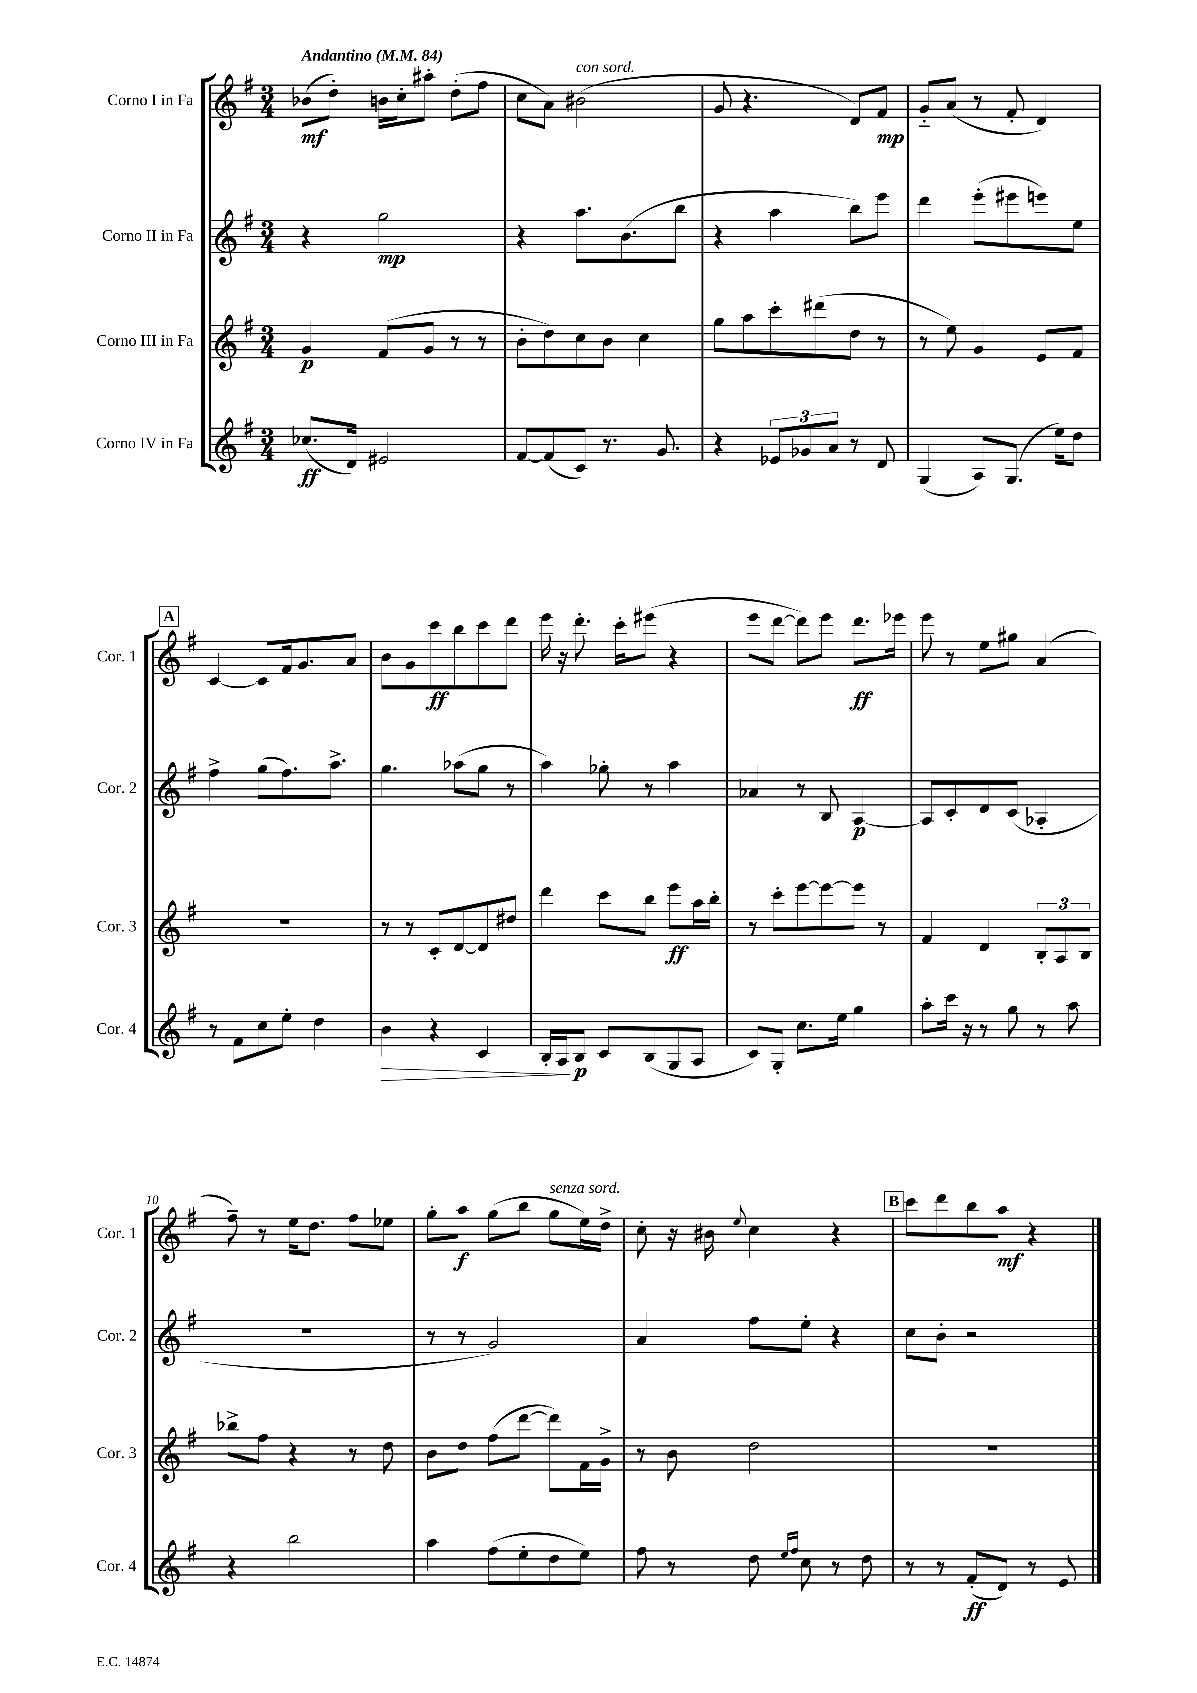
<<
\new StaffGroup <<
\new Staff = "s0" \with { instrumentName = "Corno I in Fa" shortInstrumentName = "Cor. 1" } {
    \clef treble \key g \major \numericTimeSignature \time 3/4 \tempo "Andantino" 4 = 84
    bes'8\mf( d''8-.) b'16 c''16-. ais''8-. d''8-.( fis''8 |
    c''8 a'8) bis'2^\markup { \italic "con sord." }( |
    g'8 r4. d'8) fis'8\mp |
    g'8-_ a'8( r8 fis'8-. d'4) |
    \mark \markup { \box "A" } c'4~ c'8 fis'16 g'8. a'8 |
    b'8 g'8 c'''8\ff b''8 c'''8 d'''8 |
    e'''16 r16 d'''8.-. c'''16-. eis'''8( r4 |
    e'''8 d'''8~ d'''8) e'''8 d'''8.\ff ees'''16 |
    e'''8 r8 e''8 gis''8 a'4( |
    fis''8--) r8 e''16 d''8. fis''8 ees''8 |
    g''8-. a''8\f g''8( b''8 g''8^\markup { \italic "senza sord." } e''16) d''16-> |
    c''8-. r16 bis'16 \appoggiatura { e''8 } c''4 r4 |
    \mark \markup { \box "B" } c'''8 d'''8 b''8 a''8\mf r4 \bar "|." |
}
\new Staff = "s1" \with { instrumentName = "Corno II in Fa" shortInstrumentName = "Cor. 2" } {
    \clef treble \key g \major \numericTimeSignature \time 3/4
    r4 g''2\mp |
    r4 a''8. b'8.( b''8 |
    r4 a''4 b''8) e'''8 |
    d'''4 e'''8-.( eis'''8 e'''8) e''8 |
    \mark \markup { \box "A" } fis''4-> g''8( fis''8.) a''8.-> |
    g''4. aes''8( g''8 r8 |
    a''4) ges''8-. r8 a''4 |
    aes'4 r8 b8 a4~\p |
    a8 c'8-. d'8 c'8( aes4-. |
    R2. |
    r8 r8 g'2) |
    a'4 fis''8 e''8-. r4 |
    \mark \markup { \box "B" } c''8 b'8-. r2 \bar "|." |
}
\new Staff = "s2" \with { instrumentName = "Corno III in Fa" shortInstrumentName = "Cor. 3" } {
    \clef treble \key g \major \numericTimeSignature \time 3/4
    g'4\p fis'8( g'8 r8 r8 |
    b'8-. d''8) c''8 b'8 c''4 |
    g''8 a''8 c'''8-. dis'''8( d''8 r8 |
    r8 e''8) g'4 e'8 fis'8 |
    \mark \markup { \box "A" } R2. |
    r8 r8 c'8-. d'8~ d'8 dis''8 |
    d'''4 c'''8 b''8 e'''8\ff a''16 b''16-. |
    r8 c'''8-. e'''8~ e'''8~ e'''8 r8 |
    fis'4 d'4 \tuplet 3/2 { b8-. a8 b8 } |
    bes''8-> fis''8 r4 r8 d''8 |
    b'8 d''8 fis''8( d'''8~ d'''8) fis'16 g'16-> |
    r8 b'8 d''2 |
    \mark \markup { \box "B" } R2. \bar "|." |
}
\new Staff = "s3" \with { instrumentName = "Corno IV in Fa" shortInstrumentName = "Cor. 4" } {
    \clef treble \key g \major \numericTimeSignature \time 3/4
    ces''8.\ff( d'16) eis'2 |
    fis'8~ fis'8( c'8) r8. g'8. |
    r4 \tuplet 3/2 { ees'8 ges'8 a'8 } r8 d'8 |
    g4( a8) g8.( e''16) d''8 |
    \mark \markup { \box "A" } r8 fis'8 c''8 e''8-. d''4 |
    b'4\> r4 c'4 |
    b16-. a16\! b8\p c'8 b8( g8 a8 |
    c'8) g8-. c''8. e''16 g''4 |
    a''8-. c'''16 r16 r8 g''8 r8 a''8 |
    r4 b''2 |
    a''4 fis''8( e''8-. d''8 e''8) |
    fis''8 r8 d''8 \grace { e''16 fis''16 } c''8 r8 d''8 |
    \mark \markup { \box "B" } r8 r8 fis'8-.\ff( d'8) r8 e'8 \bar "|." |
}
>>
>>
